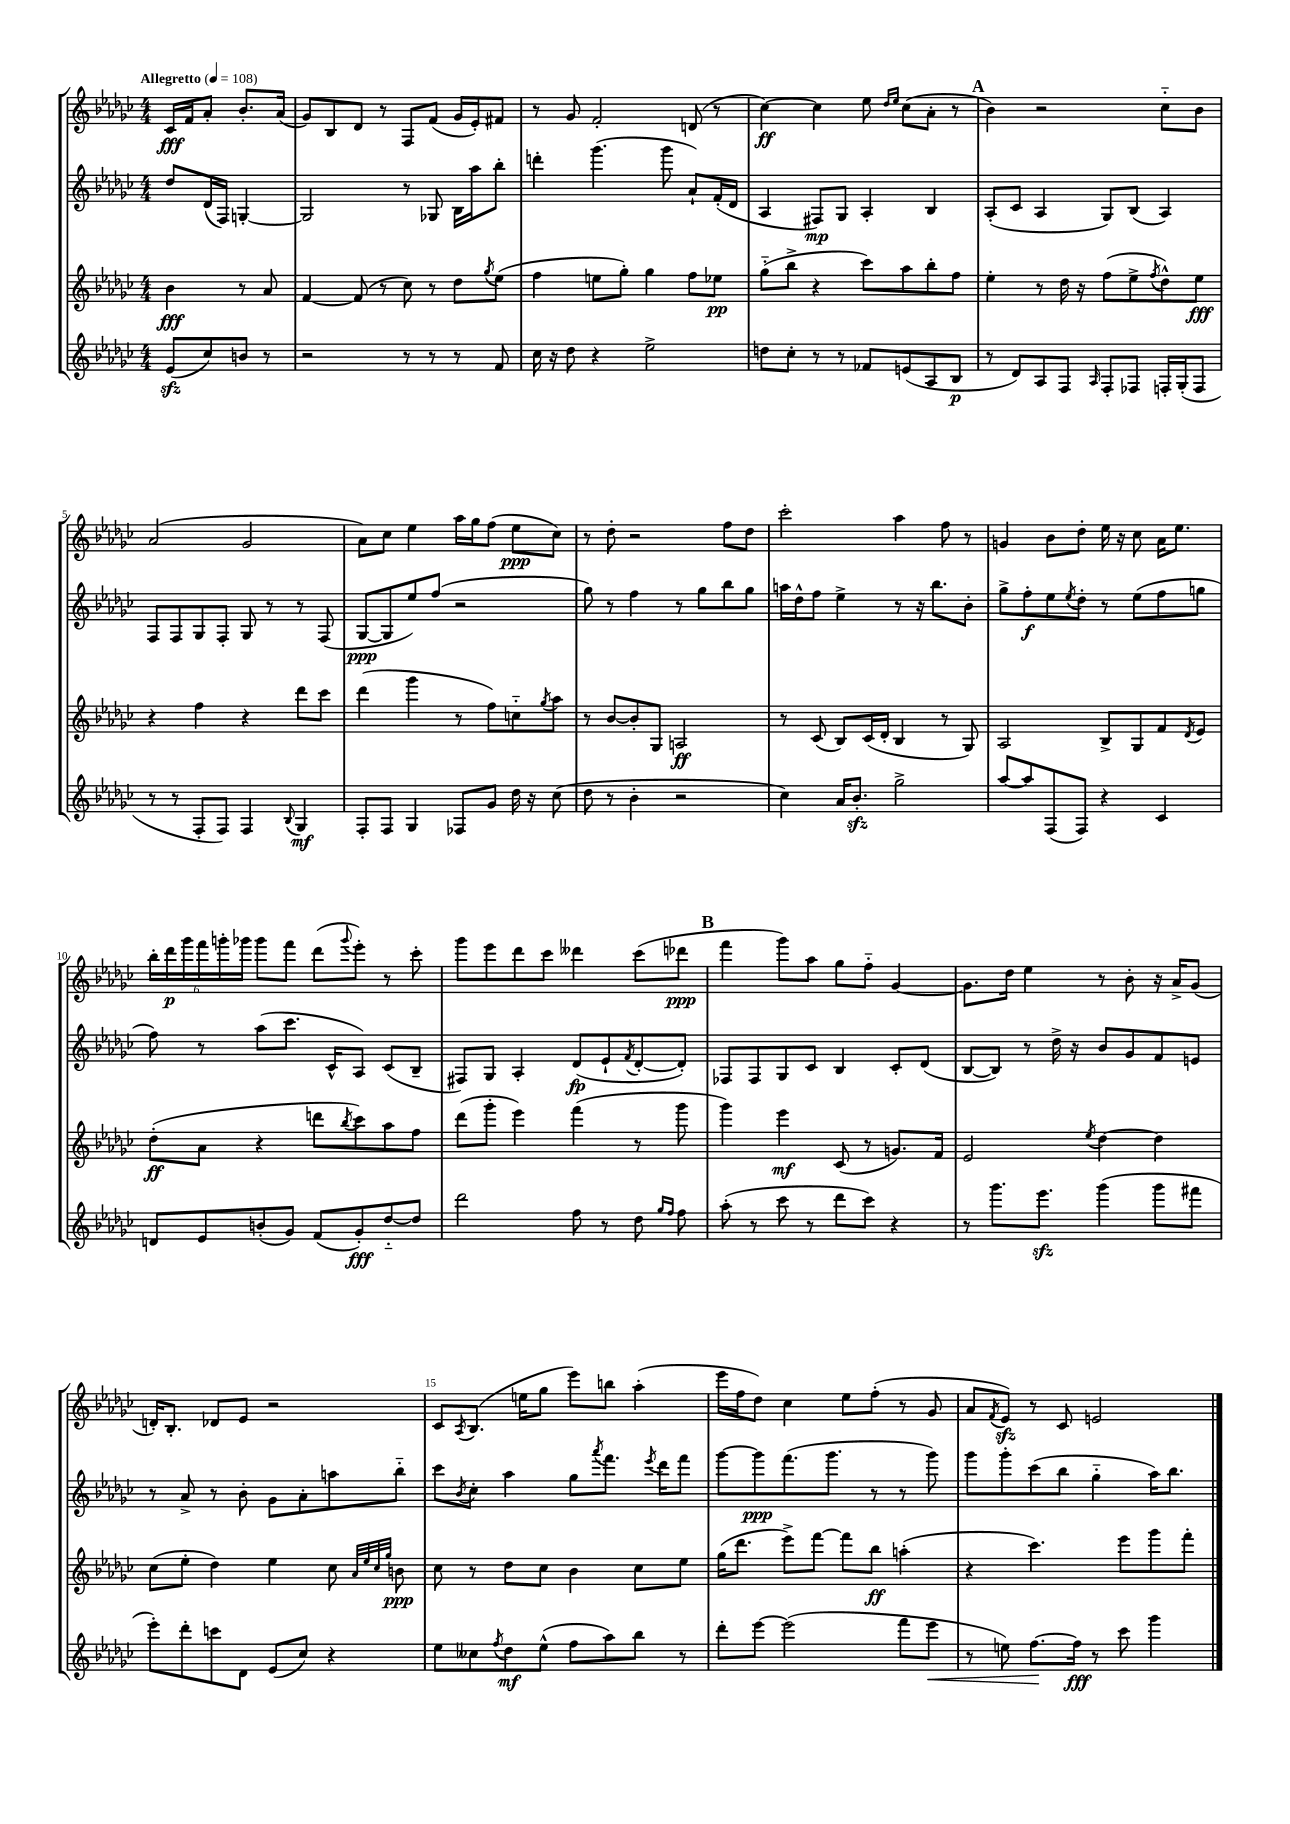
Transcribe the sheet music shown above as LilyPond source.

<<
\new StaffGroup <<
\new Staff = "s0" {
    \clef treble \key ges \major \numericTimeSignature \time 4/4 \partial 2 \tempo "Allegretto" 4 = 108
    ces'16\fff f'16 aes'8-. bes'8.-. aes'16( |
    ges'8) bes8 des'8 r8 f8 f'8( ges'16 ees'16-.) fis'8 |
    r8 ges'8 f'2-. d'8( r8 |
    ces''4~\ff) ces''4 ees''8 \grace { des''16 ees''16 } ces''8( aes'8-. r8 |
    \mark \markup { \bold "A" } bes'4) r2 ces''8-_ bes'8 |
    aes'2( ges'2 |
    aes'8) ces''8 ees''4 aes''16 ges''16 f''8( ees''8\ppp ces''8) |
    r8 des''8-. r2 f''8 des''8 |
    ces'''2-. aes''4 f''8 r8 |
    g'4 bes'8 des''8-. ees''16 r16 ces''8 aes'16 ees''8. |
    \tuplet 6/4 { bes''16-. des'''16\p ges'''16 f'''16 g'''16-. ges'''16 } ges'''8 f'''8 des'''8( \appoggiatura { ges'''8 } ees'''8-.) r8 ces'''8-. |
    ges'''8 ees'''8 des'''8 ces'''8 deses'''4 ces'''8( des'''8\ppp |
    \mark \markup { \bold "B" } f'''4 ges'''8) aes''8 ges''8 f''8-_ ges'4~ |
    ges'8. des''16 ees''4 r8 bes'8-. r16 aes'16-> ges'8( |
    d'16-.) bes8.-. des'8 ees'8 r2 |
    ces'8 \acciaccatura { aes8 } bes8.( e''16 ges''8 ees'''8) b''8 aes''4-.( |
    ees'''16 f''16 des''8) ces''4 ees''8 f''8-.( r8 ges'8 |
    aes'8 \acciaccatura { f'8 } ees'8\sfz) r8 ces'8 e'2 \bar "|." |
}
\new Staff = "s1" {
    \clef treble \key ges \major \numericTimeSignature \time 4/4 \partial 2
    des''8 des'16( f16) g4~-. |
    g2 r8 ges8 bes16 aes''16 bes''8-. |
    d'''4-. ges'''4.( ges'''8 aes'8-!) f'16-.( des'16 |
    aes4 fis8\mp) ges8 aes4-. bes4 |
    \mark \markup { \bold "A" } aes8-.( ces'8 aes4 ges8) bes8( aes4) |
    f8 f8 ges8 f8-. ges8 r8 r8 f8( |
    ges8~\ppp ges8 ees''8) f''8( r2 |
    ges''8) r8 f''4 r8 ges''8 bes''8 ges''8 |
    a''16 des''16-^ f''8 ees''4-> r8 r16 bes''8. bes'8-. |
    ges''8-> f''8-.\f ees''8 \acciaccatura { ees''8 } des''8-. r8 ees''8( f''8 g''8 |
    f''8) r8 aes''8( ces'''8. ces'16-^ aes8) ces'8( bes8-- |
    fis8) ges8 aes4-. des'8\fp( ees'8-! \acciaccatura { f'8 } des'8~-. des'8-.) |
    \mark \markup { \bold "B" } fes8 fes8 ges8 ces'8 bes4 ces'8-. des'8( |
    bes8~ bes8) r8 des''16-> r16 bes'8 ges'8 f'8 e'8 |
    r8 aes'8-> r8 bes'8-. ges'8 aes'8-. a''8 bes''8-_ |
    ces'''8 \acciaccatura { bes'8 } ces''8-. aes''4 ges''8 \acciaccatura { aes'''8 } f'''8. \acciaccatura { ees'''8 } des'''16 f'''8 |
    ges'''8~ ges'''8\ppp f'''8.( ges'''8. r8 r8 ges'''8) |
    ges'''8 ges'''8-. ces'''8( bes''8 ges''4-_ aes''16) bes''8. \bar "|." |
}
\new Staff = "s2" {
    \clef treble \key ges \major \numericTimeSignature \time 4/4 \partial 2
    bes'4\fff r8 aes'8 |
    f'4~ f'8( r8 ces''8) r8 des''8 \acciaccatura { ges''8 } ees''8( |
    f''4 e''8 ges''8-.) ges''4 f''8 ees''8\pp |
    ges''8-_( bes''8-> r4 ces'''8) aes''8 bes''8-. f''8 |
    \mark \markup { \bold "A" } ees''4-. r8 des''16 r16 f''8( ees''8-> \acciaccatura { f''8 } des''8-^) ees''8\fff |
    r4 f''4 r4 des'''8 ces'''8 |
    des'''4( ges'''4 r8 f''8) c''8-_ \acciaccatura { ges''8 } aes''8 |
    r8 bes'8~ bes'8-. ges8 a2\ff |
    r8 ces'8( bes8) ces'16( des'16-. bes4 r8 ges8) |
    aes2 bes8-> ges8 f'8 \acciaccatura { des'8 } ees'8 |
    des''8-.\ff( aes'8 r4 d'''8 \acciaccatura { bes''8 } ces'''8) aes''8 f''8 |
    des'''8( ges'''8-. ees'''4) f'''4( r8 ges'''8 |
    \mark \markup { \bold "B" } ges'''4) ees'''4\mf ces'8( r8 g'8.) f'16 |
    ees'2 \acciaccatura { ees''8 } des''4~ des''4 |
    ces''8( ees''8-. des''4) ees''4 ces''8 \grace { aes'32 ees''32 ces''32 ges''32 } b'8\ppp |
    ces''8 r8 des''8 ces''8 bes'4 ces''8 ees''8 |
    ges''16( des'''8. ees'''8->) f'''8~ f'''8 bes''8\ff a''4-.( |
    r4 ces'''4.) ees'''8 ges'''8 f'''8-. \bar "|." |
}
\new Staff = "s3" {
    \clef treble \key ges \major \numericTimeSignature \time 4/4 \partial 2
    ees'8\sfz( ces''8) b'8 r8 |
    r2 r8 r8 r8 f'8 |
    ces''16 r16 des''8 r4 ees''2-> |
    d''8 ces''8-. r8 r8 fes'8 e'8( aes8 bes8\p |
    \mark \markup { \bold "A" } r8 des'8) aes8 f8 \grace { aes16 } f8-. fes8 f16-. ges16-.( f8 |
    r8 r8 f8-. f8) f4 \appoggiatura { bes8 } ges4\mf |
    f8-. f8 ges4 fes8 ges'8 des''16 r16 ces''8( |
    des''8 r8 bes'4-. r2 |
    ces''4) aes'16 bes'8.-.\sfz ges''2-> |
    aes''8~ aes''8 f8( f8) r4 ces'4 |
    d'8 ees'8 b'8-.( ges'8) f'8( ges'8-.\fff) des''8~-_ des''8 |
    des'''2 f''8 r8 des''8 \grace { ges''16 f''16 } f''8 |
    \mark \markup { \bold "B" } aes''8-.( r8 ces'''8 r8 des'''8 ces'''8) r4 |
    r8 ges'''8. ees'''8.\sfz ges'''4( ges'''8 fis'''8 |
    ees'''8-.) des'''8-. c'''8 des'8 ees'8( ces''8) r4 |
    ees''8 ceses''8 \acciaccatura { f''8 } des''8\mf ees''8-^( f''8 aes''8) bes''8 r8 |
    des'''8-. ees'''8~ ees'''2( f'''8 ees'''8\< |
    r8 e''8) f''8.~\! f''16\fff r8 ces'''8 ges'''4 \bar "|." |
}
>>
>>
\layout { \context { \Score \override BarNumber.break-visibility = ##(#f #t #t) barNumberVisibility = #(every-nth-bar-number-visible 5) } }
